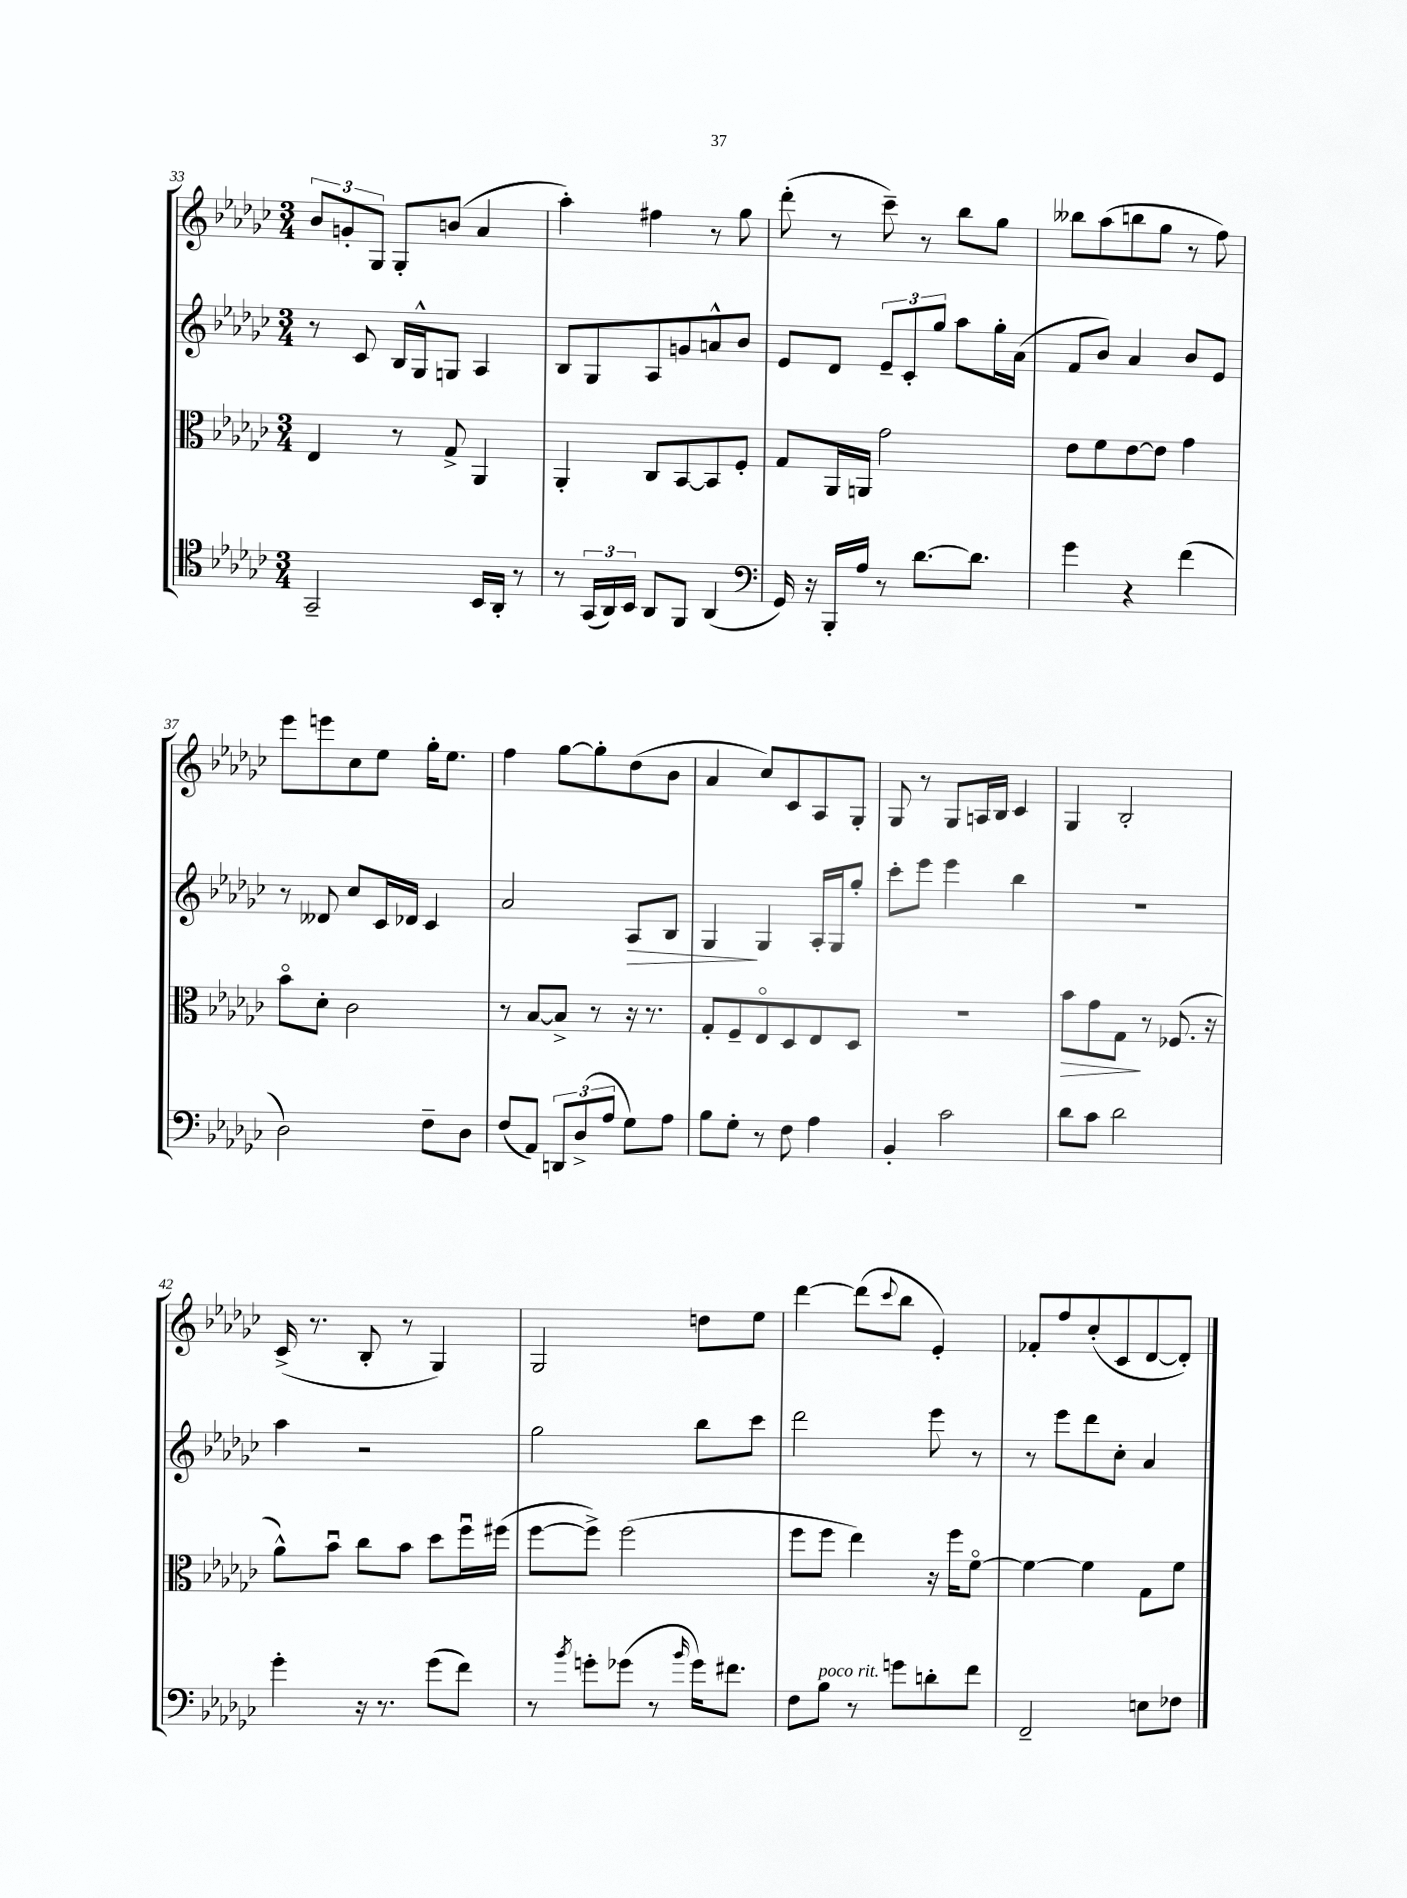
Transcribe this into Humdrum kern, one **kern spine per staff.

**kern	**kern	**dynam	**kern	**dynam	**kern
*part4	*part3	*part3	*part2	*part2	*part1
*staff4	*staff3	*staff3	*staff2	*staff2	*staff1
*clefC4	*clefC3	*	*clefG2	*	*clefG2
*k[b-e-a-d-g-c-]	*k[b-e-a-d-g-c-]	*	*k[b-e-a-d-g-c-]	*	*k[b-e-a-d-g-c-]
*M3/4	*M3/4	*	*M3/4	*	*M3/4
=33	=33	=33	=33	=33	=33
2GG-~/	4E-/	.	8r	.	12b-/L
.	.	.	.	.	12gn'/
.	.	.	8c-/	.	.
.	.	.	.	.	12G-/J
.	8r	.	16B-/LL	.	8G-'/L
.	.	.	16G-^^/J	.	.
.	8G-^/	.	8Gn/J	.	(8bn/J
16BB-/LL	4AA-/	.	4A-/	.	4a-/
16AA-'/JJ	.	.	.	.	.
8r	.	.	.	.	.
=34	=34	=34	=34	=34	=34
8r	4AA-'/	.	8B-/L	.	4aa-'\)
(24GG-/LL	.	.	8G-/	.	.
24AA-/)	.	.	.	.	.
24BB-/JJ	.	.	.	.	.
8AA-/L	8C-/L	.	8A-/	.	4ff#X\
8FF/J	[8BB-/	.	8gn/	.	.
(4AA-/	8BB-/]	.	8an^^/	.	8r
.	8F'/J	.	8b-/J	.	8gg-\
=35	=35	=35	=35	=35	=35
*clefF4	*	*	*	*	*
16GG-/)	8G-/L	.	8e-/L	.	(8ddd-'\
16r	.	.	.	.	.
16BBB-'/LL	16AA-/L	.	8d-/J	.	8r
16A-/JJ	16AAn/JJ	.	.	.	.
8r	2g-\	.	12e-~/L	.	8ccc-~\)
.	.	.	12c-'/	.	.
[8.d-\L	.	.	.	.	8r
.	.	.	12gg-/J	.	.
.	.	.	8aa-\L	.	8bb-\L
8.d-\J]	.	.	.	.	.
.	.	.	16gg-'\L	.	8gg-\J
.	.	.	(16a-\JJ	.	.
=36	=36	=36	=36	=36	=36
4g-\	8e-\L	.	8f/L	.	8bb--X\L
.	8f\	.	8b-/J)	.	(8aa-\
4r	[8e-\	.	4a-/	.	8bbn\
.	8e-\J]	.	.	.	8gg-\J
(4f\	4g-\	.	8b-/L	.	8r
.	.	.	8e-/J	.	8ff\)
!!LO:LB:g=z
=37	=37	=37	=37	=37	=37
2D-\)	8b-\L	.	8r	.	8eee-\L
.	8d-'\J	.	8d--X/	.	8eeen\
.	2c-\	.	8cc-/L	.	8cc-\
.	.	.	16c-/L	.	8ee-\J
.	.	.	16d-X/JJ	.	.
8F~\L	.	.	4c-/	.	16gg-'\KL
.	.	.	.	.	8.ee-\J
8D-\J	.	.	.	.	.
=38	=38	=38	=38	=38	=38
(8F/L	8r	.	2a-/	.	4ff\
8AA-/J)	[8B-/L	.	.	.	.
12DDn/L	8B-^/J]	.	.	.	[8gg-\L
(12D-^/	.	.	.	.	.
.	8r	.	.	.	8gg-'\]
12A-/J	.	.	.	.	.
!	!	!	!	!LO:HP:b	!
8G-\L)	16r	.	8A-/L	>	(8dd-\
.	8.r	.	.	.	.
8A-\J	.	.	8B-/J	.	8b-\J
=39	=39	=39	=39	=39	=39
8B-\L	8G-'/L	.	4G-/	.	4a-/
8G-'\J	8F~/	.	.	.	.
8r	8E-/	.	4G-/	]	8cc-/L)
8F\	8D-/	.	.	.	8c-/
4A-\	8E-/	.	16A-'/LL	.	8A-/
.	.	.	16G-/J	.	.
.	8D-/J	.	8gg-'/J	.	8G-'/J
=40	=40	=40	=40	=40	=40
4BB-'/	2.r	.	8ccc-'\L	.	8G-/
.	.	.	8eee-\J	.	8r
2c-\	.	.	4eee-\	.	8G-/L
.	.	.	.	.	16An/L
.	.	.	.	.	16B-/JJ
.	.	.	4bb-\	.	4c-/
=41	=41	=41	=41	=41	=41
!	!	!LO:HP:b	!	!	!
8d-\L	8b-\L	>	2.r	.	4G-/
8c-\J	8g-\	.	.	.	.
2d-\	8G-\J	.	.	.	2B-'/
.	8r	]	.	.	.
.	(8.F-X/	.	.	.	.
.	16r	.	.	.	.
!!LO:LB:g=z
=42	=42	=42	=42	=42	=42
4g-'\	8a-^^\L)	.	4aa-\	.	(16c-^/
.	.	.	.	.	8.r
.	8b-u\J	.	.	.	.
16r	8cc-\L	.	2r	.	8B-'/
8.r	.	.	.	.	.
.	8b-\J	.	.	.	8r
(8g-\L	8dd-\L	.	.	.	4G-/)
8f\J)	16ffu\L	.	.	.	.
.	(16ff#X\JJ	.	.	.	.
=43	=43	=43	=43	=43	=43
8r	[8ff\L	.	2gg-\	.	2G-/
8qb-/	.	.	.	.	.
8gn'\L	8ff^\J])	.	.	.	.
(8g-X\J	(2ff\	.	.	.	.
8r	.	.	.	.	.
16qqb-/	.	.	.	.	.
16g-\KL)	.	.	8bb-\L	.	8ddn\L
8.f#X\J	.	.	.	.	.
.	.	.	8ccc-\J	.	8ee-\J
=44	=44	=44	=44	=44	=44
8F\L	8ff\L	.	2ddd-\	.	[4ddd-\
!LO:TX:a:i:t=poco rit.	!	!	!	!	!
8B-\J	8ff\J	.	.	.	.
8r	4ee-\)	.	.	.	(8ddd-\L]
.	.	.	.	.	8qqccc-/
8gn\L	.	.	.	.	8bb-\J
8dn'\	16r	.	8eee-\	.	4e-'/)
.	16ff\KL	.	.	.	.
8f\J	[8f\J	.	8r	.	.
=45	=45	=45	=45	=45	=45
2FF~/	4f\_	.	8r	.	8f-X'/L
.	.	.	8eee-\L	.	8ff/
.	4f\]	.	8ddd-\	.	(8cc-'/
.	.	.	8cc-'\J	.	8c-/
8En\L	8G-\L	.	4a-/	.	[8d-/
8F-X\J	8f\J	.	.	.	8d-'/J])
==	==	==	==	==	==
*-	*-	*-	*-	*-	*-
